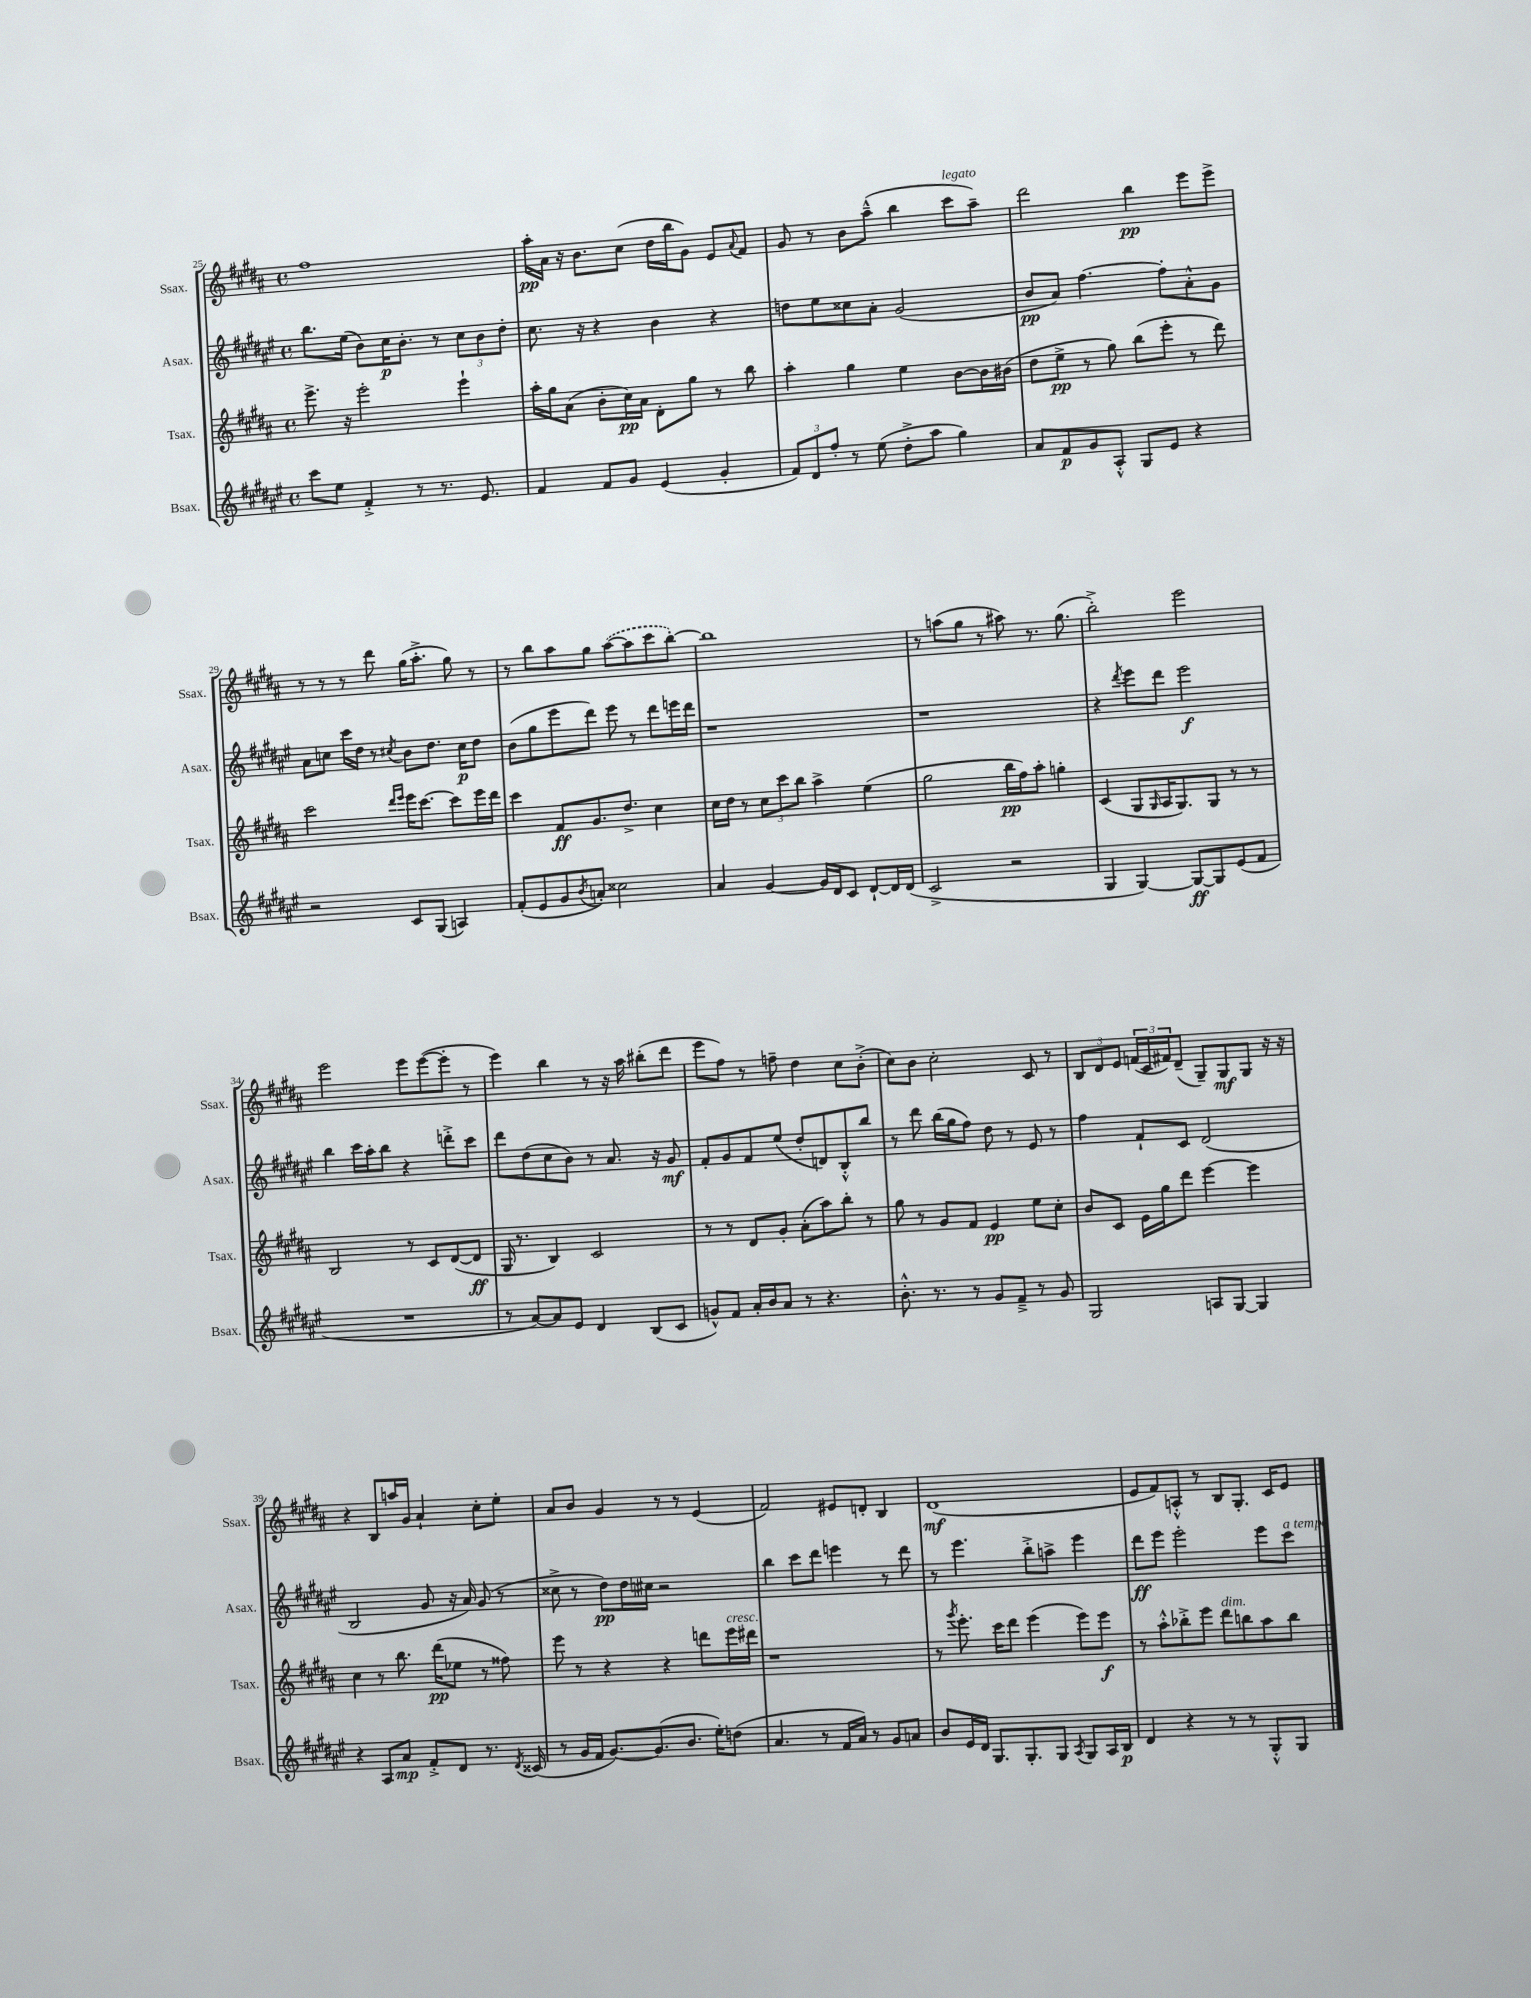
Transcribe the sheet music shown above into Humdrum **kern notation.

**kern	**dynam	**kern	**dynam	**kern	**dynam	**kern	**dynam
*part4	*part4	*part3	*part3	*part2	*part2	*part1	*part1
*staff4	*staff4	*staff3	*staff3	*staff2	*staff2	*staff1	*staff1
*I"Bsax.	*	*I"Tsax.	*	*I"Asax.	*	*I"Ssax.	*
*I'Bsax.	*	*I'Tsax.	*	*I'Asax.	*	*I'Ssax.	*
*clefG2	*	*clefG2	*	*clefG2	*	*clefG2	*
*k[f#c#g#d#a#e#]	*	*k[f#c#g#d#a#]	*	*k[f#c#g#d#a#e#]	*	*k[f#c#g#d#a#]	*
*M4/4	*	*M4/4	*	*M4/4	*	*M4/4	*
*met(c)	*	*met(c)	*	*met(c)	*	*met(c)	*
=25	=25	=25	=25	=25	=25	=25	=25
8ccc#\L	.	8.eee^\	.	8.bb\L	.	1ff#	.
8ee#\J	.	.	.	.	.	.	.
.	.	16r	.	(16ee#\Jk	.	.	.
4f#'^/	.	2eee'\	.	8b\L)	.	.	.
.	.	.	.	16cc#\K	p	.	.
.	.	.	.	8.b'\J	.	.	.
8r	.	.	.	.	.	.	.
8.r	.	.	.	8r	.	.	.
.	.	4eee`\	.	12cc#\L	.	.	.
8.e#/	.	.	.	.	.	.	.
.	.	.	.	12b\	.	.	.
.	.	.	.	12dd#'\J	.	.	.
=26	=26	=26	=26	=26	=26	=26	=26
4f#/	.	16aa#'\LL	.	8.cc#\	.	16aa#'\LL	pp
.	.	16gg#\J	.	.	.	16a#\JJ	.
.	.	(8a#\J	.	.	.	16r	.
.	.	.	.	16r	.	8.b\L	.
8f#/L	.	8b'\L	.	4r	.	.	.
8g#/J	.	16cc#\L)	pp	.	.	(8cc#\J	.
.	.	16a#\JJ	.	.	.	.	.
(4e#/	.	8d#'\L	.	4b\	.	16dd#\LL	.
.	.	.	.	.	.	16bb\J	.
.	.	8gg#\J	.	.	.	8g#\J)	.
4g#'/	.	8r	.	4r	.	8e/L	.
.	.	.	.	.	.	8qqa#/	.
.	.	8bb\	.	.	.	8f#/J	.
=27	=27	=27	=27	=27	=27	=27	=27
12f#/L)	.	4aa#'\	.	8ddn\L	.	8g#/	.
12d#/	.	.	.	.	.	.	.
.	.	.	.	8ee#\	.	8r	.
12ff#'/J	.	.	.	.	.	.	.
8r	.	4gg#\	.	8cc##X\	.	8b\L	.
(8ee#\	.	.	.	8a#'\J	.	(8aa#~^^\J	.
8dd#'^\L	.	4ee\	.	(2g#/	.	4bb\	.
8aa#\J	.	.	.	.	.	.	.
!	!	!	!	!	!	!LO:TX:a:i:t=legato	!
4gg#\)	.	[8b\L	.	.	.	8ccc#\L	.
.	.	16b\L]	.	.	.	8aa#~\J)	.
.	.	(16b#X\JJ	.	.	.	.	.
=28	=28	=28	=28	=28	=28	=28	=28
8a#/L	.	8dd#\L	.	8b/L	pp	2ddd#\	.
8f#/	p	8ee^\J	pp	8a#/J)	.	.	.
8g#/	.	8r	.	[4.ff#\	.	.	.
8A#'^^/J	.	8gg#\)	.	.	.	.	.
8G#/L	.	(8bb\L	.	.	.	4bb\	pp
8e#/J	.	8eee'\J	.	8ff#'\L]	.	.	.
4r	.	8r	.	8a#'^^\	.	8eee\L	.
.	.	8ddd#\)	.	8g#\J	.	8eee^\J	.
!!LO:LB:g=z
=29	=29	=29	=29	=29	=29	=29	=29
2r	.	2ccc#\	.	8a#\L	.	8r	.
.	.	.	.	8ccn\J	.	8r	.
.	.	.	.	16ccc#\LL	.	8r	.
.	.	.	.	16dd#\JJ	.	.	.
.	.	.	.	8r	.	8ddd#\	.
.	.	16qqddd#/LL	.	.	.	.	.
.	.	16qqeee/JJ	.	8qcc#X/	.	.	.
8c#/L	.	16eee\KL	.	8b\L	.	(16gg#\KL	.
.	.	[8.ccc#\J	.	.	.	8.aa#'^\J	.
(8G#/J	.	.	.	8.dd#\J	.	.	.
4An/)	.	8ccc#\L]	.	.	.	8gg#\)	.
.	.	.	.	16cc#\KL	p	.	.
.	.	16eee\L	.	8dd#\J	.	8r	.
.	.	16ddd#\JJ	.	.	.	.	.
=30	=30	=30	=30	=30	=30	=30	=30
(8f#'/L	.	4ccc#\	.	(8b\L	.	8r	.
8e#/	.	.	.	8gg#\	.	8bb\L	.
8g#/	.	8f#/L	ff	8eee#\	.	8aa#\	.
8qb/	.	.	.	.	.	.	.
8an'/J)	.	8.g#/	.	8ddd#\J)	.	8gg#\J	.
2cc##X\	.	.	.	8eee#\	.	([8aa#\L	.
.	.	8.dd#^/J	.	.	.	.	.
.	.	.	.	8r	.	8aa#\]	.
.	.	4cc#\	.	8ddd#\L	.	8ccc#\	.
.	.	.	.	16eeen\L	.	[8bb'\J)	.
.	.	.	.	16ddd#\JJ	.	.	.
=31	=31	=31	=31	=31	=31	=31	=31
4a#/	.	16cc#\LL	.	1r	.	1bb]	.
.	.	16dd#\JJ	.	.	.	.	.
.	.	8r	.	.	.	.	.
[4g#/	.	12cc#\L	.	.	.	.	.
.	.	12ccc#\	.	.	.	.	.
.	.	12bb\J	.	.	.	.	.
16g#/LL]	.	4aa#^\	.	.	.	.	.
16d#/J	.	.	.	.	.	.	.
8c#/J	.	.	.	.	.	.	.
[8d#`/L	.	(4ee\	.	.	.	.	.
16d#/L]	.	.	.	.	.	.	.
(16d#/JJ	.	.	.	.	.	.	.
=32	=32	=32	=32	=32	=32	=32	=32
2c#^/	.	2gg#\	.	1r	.	8r	.
.	.	.	.	.	.	(8aan\L	.
.	.	.	.	.	.	8gg#\J	.
.	.	.	.	.	.	8r	.
2r	.	16bb\LL	pp	.	.	8aa#X\)	.
.	.	16ff#\J)	.	.	.	.	.
.	.	8aa#'\J	.	.	.	8.r	.
.	.	4ggn'\	.	.	.	.	.
.	.	.	.	.	.	(8.gg#\	.
=33	=33	=33	=33	=33	=33	=33	=33
4G#/	.	(4c#/	.	4r	.	2bb'^\)	.
.	.	.	.	8qddd#/	.	.	.
[4G#/)	.	8G#/L	.	8eee#\L	.	.	.
.	.	16qqG#/	.	.	.	.	.
.	.	16A#/K	.	8ddd#\J	.	.	.
.	.	8.G#/)	.	.	.	.	.
8G#/L_	ff	.	.	2eee#\	f	2eee\	.
8G#/]	.	8G#/J	.	.	.	.	.
(8e#/	.	8r	.	.	.	.	.
8f#/J	.	8r	.	.	.	.	.
!!LO:LB:g=z
=34	=34	=34	=34	=34	=34	=34	=34
1r	.	2B/	.	4bb\	.	2eee\	.
.	.	.	.	16ccc#\LL	.	.	.
.	.	.	.	16aa#'\J	.	.	.
.	.	.	.	8bb\J	.	.	.
.	.	8r	.	4r	.	8eee\L	.
.	.	8c#/L	.	.	.	([8eee\	.
.	.	([8d#/	.	8dddn'^\L	.	8eee'\J]	.
.	.	8d#/J]	ff	8ccc#\J	.	8r	.
=35	=35	=35	=35	=35	=35	=35	=35
8r	.	16G#/	.	8ddd#\L	.	4eee\)	.
.	.	8.r	.	.	.	.	.
[8a#/L)	.	.	.	(8dd#\	.	.	.
8a#/]	.	4B/)	.	8cc#\	.	4bb\	.
8e#/J	.	.	.	8b\J)	.	.	.
4d#/	.	2c#/	.	8r	.	8r	.
.	.	.	.	8.a#/	.	16r	.
.	.	.	.	.	.	16aa#\	.
(8B/L	.	.	.	.	.	(8bb#X'\L	.
.	.	.	.	16r	.	.	.
8c#/J	.	.	.	8g#/	mf	8ddd#\J	.
=36	=36	=36	=36	=36	=36	=36	=36
8gn^^/L)	.	8r	.	8f#'/L	.	8eee\L	.
8f#/J	.	8r	.	8g#/	.	8ff#\J)	.
16a#'/LL	.	8d#/L	.	8f#/	.	8r	.
16b/J	.	.	.	.	.	.	.
8a#/J	.	8g#'/J	.	(8ee#/J	.	8ffn~\	.
8r	.	(8a#'\L	.	8dd#'/L	.	4dd#\	.
4.r	.	8aa#\)	.	8dn/)	.	.	.
.	.	8bb'\J	.	8B'^^/	.	8cc#\L	.
.	.	8r	.	8bb/J	.	(8b'^\J	.
=37	=37	=37	=37	=37	=37	=37	=37
8.b'^^\	.	8gg#\	.	8r	.	8cc#\L)	.
.	.	8r	.	8ddd#\	.	8b\J	.
8.r	.	.	.	.	.	.	.
.	.	8g#/L	.	(16bb\LL	.	2cc#'\	.
.	.	.	.	16gg#\J	.	.	.
8r	.	8f#/J	.	8ff#\J)	.	.	.
8g#/L	.	4e/	pp	8dd#\	.	.	.
8f#~^/J	.	.	.	8r	.	.	.
8r	.	8ee\L	.	8e#/	.	8c#/	.
8g#/	.	8cc#'\J	.	8r	.	8r	.
=38	=38	=38	=38	=38	=38	=38	=38
2G#/	.	8b/L	.	4ff#\	.	12B/L	.
.	.	.	.	.	.	12d#/	.
.	.	8c#/J	.	.	.	.	.
.	.	.	.	.	.	12e/J	.
.	.	16e\LL	.	8f#`/L	.	(24fn/LL	.
.	.	.	.	.	.	24c#/	.
.	.	16gg#\J	.	.	.	.	.
.	.	.	.	.	.	24f#X/J)	.
.	.	8ddd#\J	.	8c#/J	.	(8d#~/J	.
8An/L	.	[4eee\	.	(2d#/	.	8G#~/L)	.
[8G#/J	.	.	.	.	.	8G#/	mf
4G#/]	.	4eee\]	.	.	.	8G#/J	.
.	.	.	.	.	.	16r	.
.	.	.	.	.	.	16r	.
!!LO:LB:g=z
=39	=39	=39	=39	=39	=39	=39	=39
4r	.	4cc#\	.	2B/	.	4r	.
8A#/L	.	8r	.	.	.	8B/L	.
8a#/J	mp	8.bb\	.	.	.	16aan/L	.
.	.	.	.	.	.	16g#/JJ	.
8f#'^/L	.	.	.	8g#/	.	4a#`/	.
.	.	(16ddd#\KL	pp	.	.	.	.
8d#/J	.	8ee-X\J	.	16r	.	.	.
.	.	.	.	16a#/)	.	.	.
8.r	.	8r	.	(8g#/	.	8cc#'\L	.
.	.	8ff##X\)	.	8r	.	8ee'\J	.
8qd#/	.	.	.	.	.	.	.
(16c##X/	.	.	.	.	.	.	.
=40	=40	=40	=40	=40	=40	=40	=40
8r	.	8eee\	.	8cc##X^\	.	8a#/L	.
16g#/LL	.	8r	.	8r	.	8b/J	.
16f#/JJ	.	.	.	.	.	.	.
[8.g#/L)	.	4r	.	8dd#\L)	pp	4g#/	.
.	.	.	.	16dd#\L	.	.	.
(8.g#/]	.	.	.	16cc#X\JJ	.	.	.
.	.	4r	.	2r	.	8r	.
8.b/J	.	.	.	.	.	8r	.
.	.	8dddn\L	.	.	.	(4e/	.
16ee#'\KL)	.	.	.	.	.	.	.
!	!	!LO:TX:a:i:t=cresc.	!	!	!	!	!
(8ddn\J	.	16eee\L	.	.	.	.	.
.	.	16ddd#X\JJ	.	.	.	.	.
=41	=41	=41	=41	=41	=41	=41	=41
4.a#/	.	1r	.	4bb\	.	2f#/)	.
.	.	.	.	8ccc#\L	.	.	.
8r	.	.	.	8ddd#\J	.	.	.
16f#/LL	.	.	.	4eeen\	.	8e#X/L	.
16a#/JJ)	.	.	.	.	.	.	.
8r	.	.	.	.	.	8dn'/J	.
8g#/L	.	.	.	8r	.	4B/	.
8an/J	.	.	.	8ddd#\	.	.	.
=42	=42	=42	=42	=42	=42	=42	=42
8b/L	.	8r	.	8r	.	(1d#	mf
.	.	8qggg#/	.	.	.	.	.
16e#/L	.	8.eee'\	.	4.eee#\	.	.	.
16d#/JJ	.	.	.	.	.	.	.
8.G#/L	.	.	.	.	.	.	.
.	.	16ccc#\KL	.	.	.	.	.
.	.	8ddd#\J	.	.	.	.	.
8.G#'/	.	.	.	.	.	.	.
.	.	(4eee\	.	8bb'^\L	.	.	.
8G#/J	.	.	.	8aan^\J	.	.	.
8qA#/	.	.	.	.	.	.	.
8G#/L	.	8eee\L)	.	4eee#\	.	.	.
16A#/L	.	8eee\J	f	.	.	.	.
16B/JJ	p	.	.	.	.	.	.
=43	=43	=43	=43	=43	=43	=43	=43
4d#/	.	8r	.	8ddd#\L	ff	8e/L	.
.	.	8aa#'^^\L	.	8eee#\J	.	8f#/)	.
4r	.	8bb-X'^\	.	2eee#'\	.	8An'^^/J	.
.	.	8eee\J	.	.	.	8r	.
!	!	!LO:TX:a:i:t=dim.	!	!	!	!	!
8r	.	8ddd#\L	.	.	.	8B/L	.
8r	.	8bbn\	.	.	.	8.G#'/J	.
8G#'^^/L	.	8aa#\	.	8eee#\L	.	.	.
.	.	.	.	.	.	16c#/KL	.
!	!	!	!	!LO:TX:a:i:t=a tempo	!	!	!
8G#/J	.	8bb\J	.	8ccc#\J	.	8e/J	.
==	==	==	==	==	==	==	==
*-	*-	*-	*-	*-	*-	*-	*-
